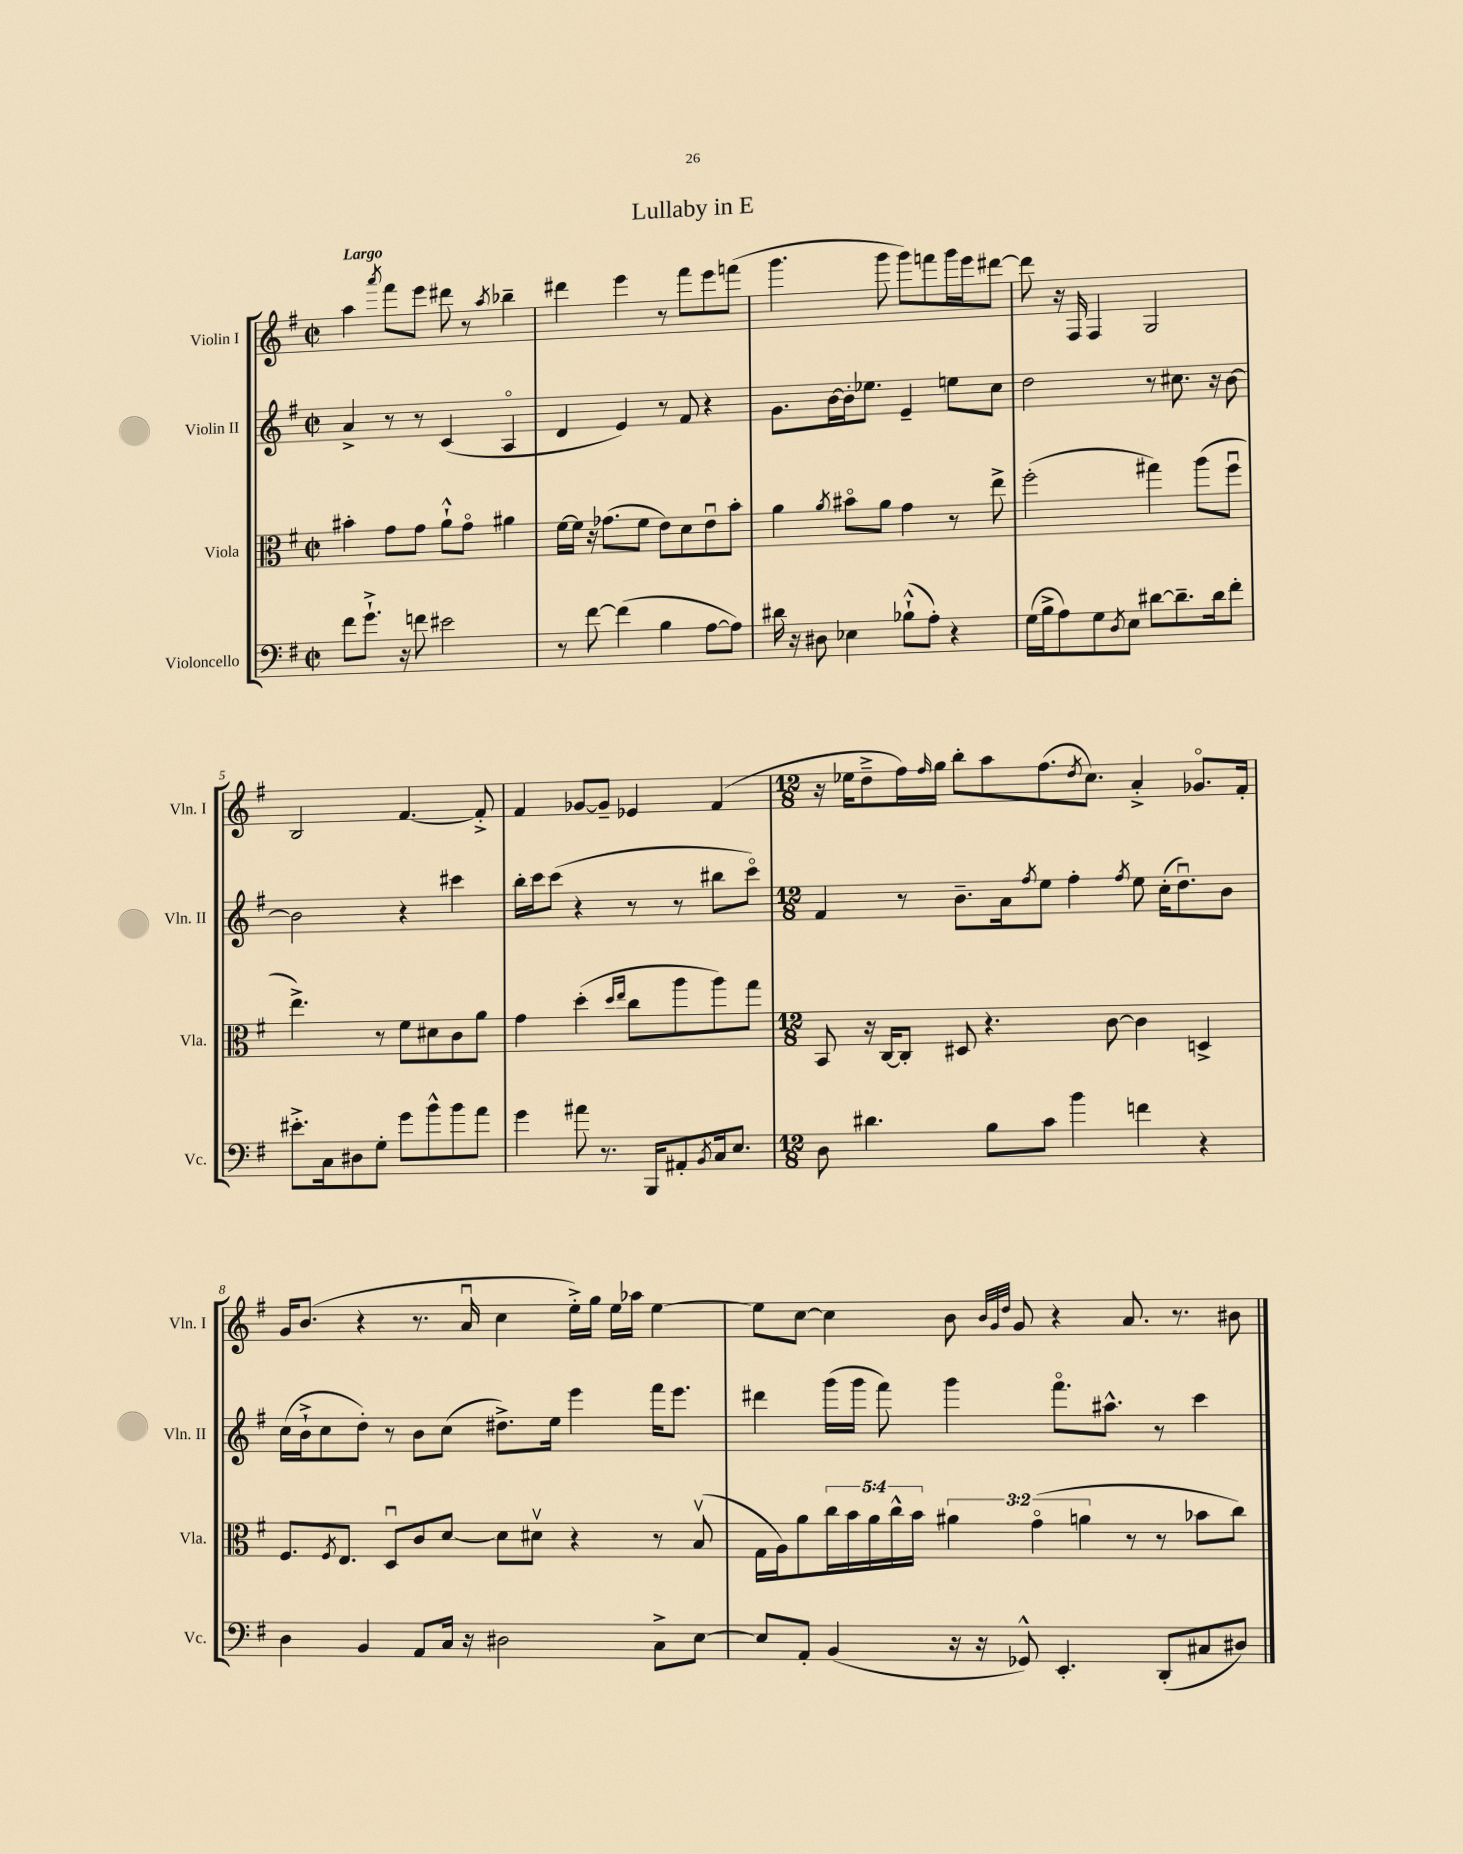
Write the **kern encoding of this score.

**kern	**kern	**kern	**kern
*staff4	*staff3	*staff2	*staff1
*clefF4	*clefC3	*clefG2	*clefG2
*k[f#]	*k[f#]	*k[f#]	*k[f#]
*M2/2	*M2/2	*M2/2	*M2/2
*met(c|)	*met(c|)	*met(c|)	*met(c|)
8f#\L	4b#'\	4a^/	4aa\
8.g`^\J	.	.	.
.	.	.	8qaaa/
.	8g\L	8r	8fff#\L
16r	.	.	.
8f\	8g\J	8r	8eee\J
2e#\	8a`^^\L	(4c/	8ddd#\
.	8go\J	.	8r
.	.	.	8qaa/
.	4a#\	4Ao/	4bb-~\
=	=	=	=
8r	[16f#\LL	4d/	4ddd#\
.	16f#\]JJ	.	.
[8f#\	16r	.	.
.	(8.g-\L	.	.
(4f#\]	.	4e/)	4eee\
.	8f#\J	.	.
4B\	8e\L)	8r	8r
.	8d\	8f#/	8fff#\L
[8A\L	8eu\	4r	8eee\
8A\]J)	8b'\J	.	(8fff\J
=	=	=	=
16d#\	4a\	8.g\L	4.ggg\
16r	.	.	.
8D#\	.	.	.
.	.	[16b\L	.
.	8qa/	.	.
4E-\	8b#o\L	16b'\]J	.
.	.	8.ee-\J	.
.	8a\J	.	8ggg\
(8B-`^^\L	4g\	4e~/	8ggg\L)
8A'\J)	.	.	8fff\
4r	8r	8ee\L	16ggg\L
.	.	.	16eee\J
.	8ee^\	8cc\J	[8ddd#\J
=	=	=	=
(16G\LL	(2ff#'\	2dd\	8ddd#\]
16B^\J	.	.	.
8A\)	.	.	16r
.	.	.	16F#/
8G\	.	.	4F#/
8qD/	.	.	.
8E\J	.	.	.
[8d#\L	4gg#\)	8r	2G/
8.d#~\]	.	8.cc#\	.
.	(8aa\L	.	.
16d#\k	.	16r	.
8f#'\J	8ff#u\J	[8b\	.
=	=	=	=
8.e#'^\L	4.ee^\)	2b\]	2B/
16C\k	.	.	.
8D#\	.	.	.
8G'\J	8r	.	.
8g\L	8f#\L	4r	[4.f#/
8b^^\	8d#\	.	.
8b\	8c\	4ccc#\	.
8a\J	8a\J	.	8f#'^/]
=	=	=	=
4g\	4g\	16bb'\LL	4f#/
.	.	16ccc\J	.
.	.	(8ccc\J	.
8a#\	(4dd'\	4r	[8g-/L
8.r	.	.	8g-~/]J
.	16qqdd/LL	.	.
.	16qqee/JJ	.	.
.	8cc\L	8r	4e-/
16BBB/LK	.	.	.
8AA#'/	8aa\	8r	.
8qBB/	.	.	.
16C/k	8aa\)	8bb#\L	(4f#/
8.E/J	.	.	.
.	8gg\J	8ccco\J)	.
=	=	=	=
*M12/8	*M12/8	*M12/8	*M12/8
8D\	8BB/	4f#/	16r
.	.	.	16ee-\LK
4.d#\	16r	.	8dd~^\
.	[16C/LK	.	.
.	8C'/]J	8r	16ff#\L)
.	.	.	16qqff#/
.	.	.	16gg\JJ
.	8D#/	8.b~\L	8bb'\L
8B\L	4.r	.	8aa\
.	.	16a\k	.
.	.	8qff#/	.
8c\J	.	8ee\J	(8.ff#\
4b\	.	4ff#'\	.
.	.	.	8qdd/
.	.	.	8.cc\J)
.	[8c\	.	.
.	.	8qff#/	.
4f\	4c\]	8ee\	4a'^/
.	.	(16cc'\LK	.
.	.	8.ddu\)	.
4r	4D^/	.	8.g-o/L
.	.	8b\J	.
.	.	.	16f#'/Jk
=	=	=	=
4D\	8.F#/L	(16cc\LL	16g/LK
.	.	16b`^\J	(8.b/J
.	.	8cc\	.
.	8qF#/	.	.
.	8.E/J	.	.
4BB/	.	8dd'\J)	4r
.	8Du/L	8r	.
8AA/L	8c/	8b\L	8.r
16C/Jk	[8d/J	(8cc\J	.
16r	.	.	16au/
2D#\	8d\]L	8.dd#^\L)	4cc\
.	8d#v\J	.	.
.	.	16ee\Jk	.
.	4r	4eee\	16ee'^\LL)
.	.	.	16gg\JJ
.	.	.	16ee\LL
.	.	.	16aa-\JJ
8C^\L	8r	16fff#\LK	[4ee\
.	.	8.eee\J	.
[8E\J	(8Bv/	.	.
=	=	=	=
8E/]L	16G\LL	4ddd#\	8ee\]L
.	16A\J)	.	.
8AA'/J	8a\	.	[8cc\J
(4BB/	20cc\L	(16ggg\LL	4cc\]
.	20b\	.	.
.	.	16ggg\JJ	.
.	20a\	.	.
.	.	8fff#\)	.
.	20cc^^\	.	.
.	20b\JJ	.	.
16r	6a#\	4ggg\	8b\
16r	.	.	.
.	.	.	32qqb/LLL
.	.	.	32qqg/
.	.	.	32qqdd/JJJ
8GG-^^/)	.	.	8g/
.	(6go\	.	.
4.EE'/	.	8.fff#o\L	4r
.	6a\	.	.
.	.	8.aa#^^\J	.
.	8r	.	8.a/
(8DD'/L	8r	8r	.
.	.	.	8.r
8C#/	8b-\L	4ccc\	.
8D#/J)	8cc\J)	.	8b#\
==	==	==	==
*-	*-	*-	*-
